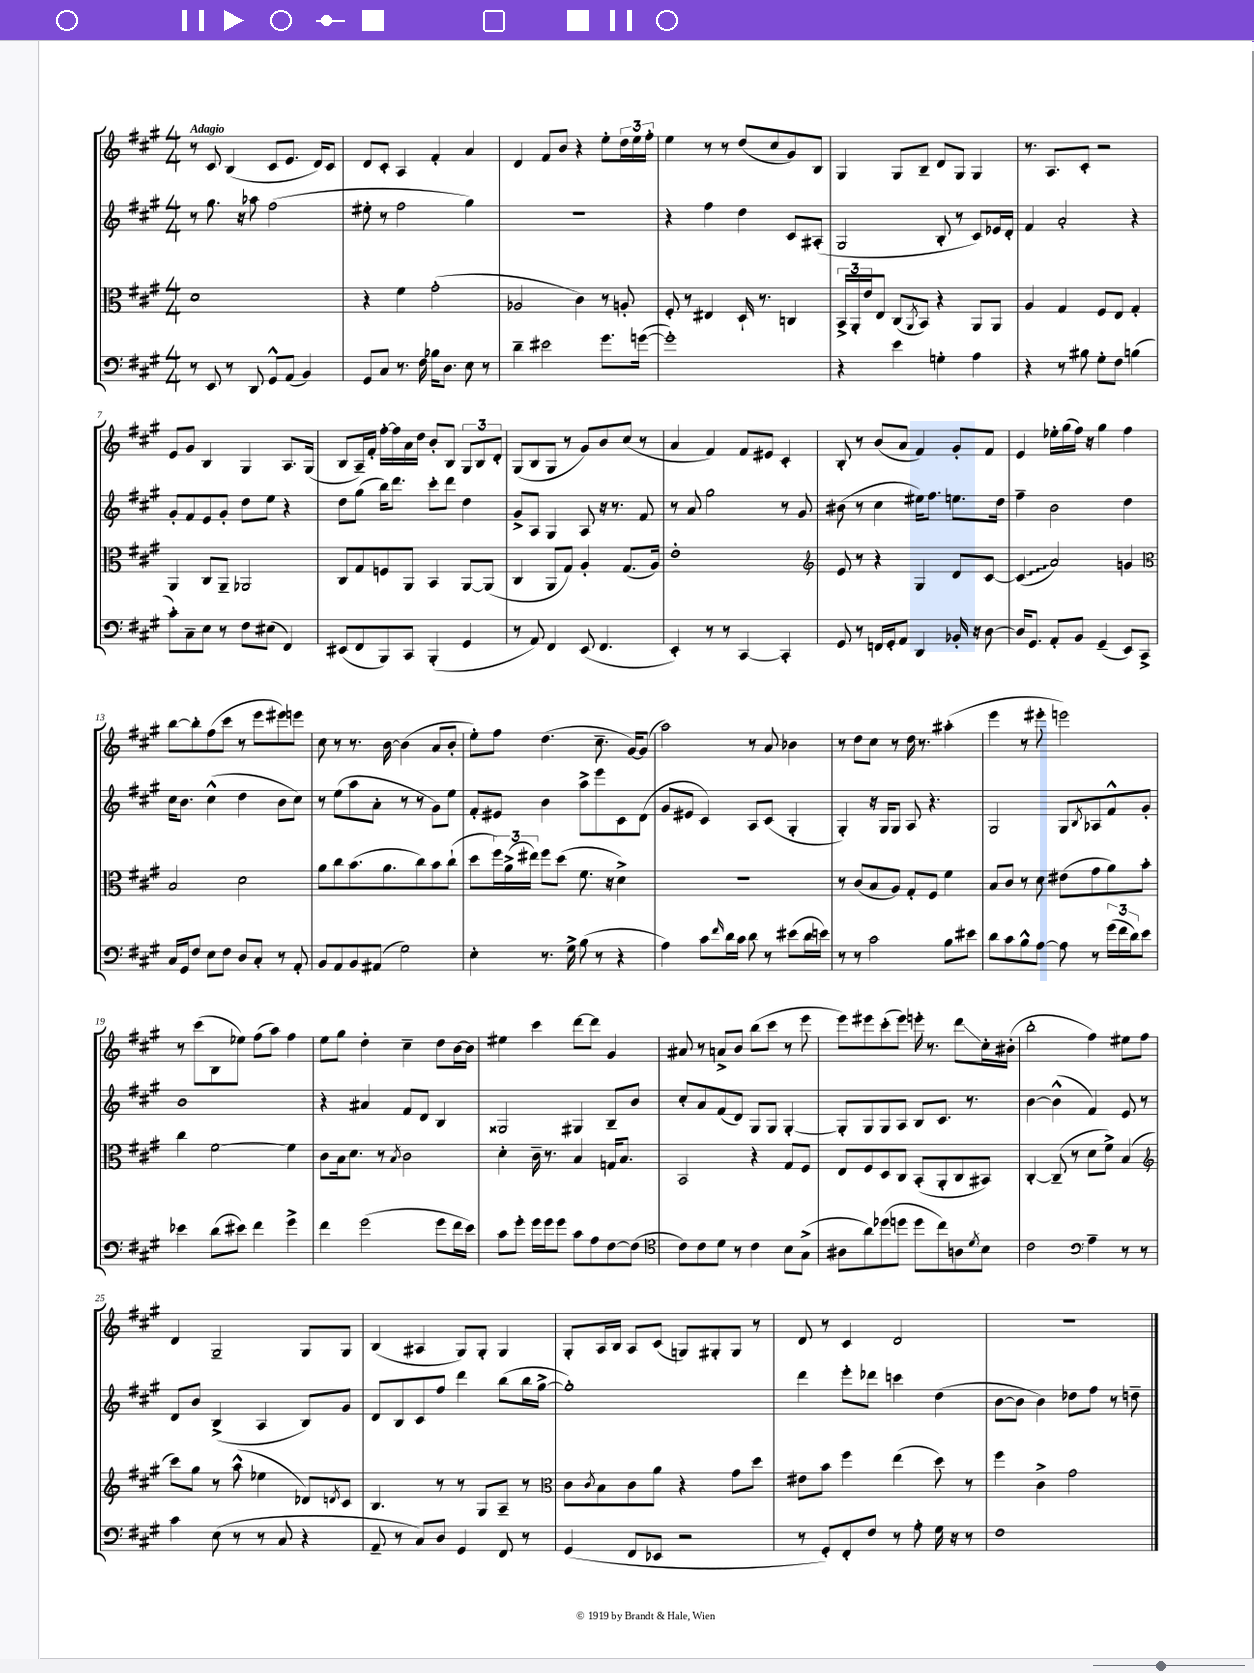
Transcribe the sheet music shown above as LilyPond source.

<<
\new StaffGroup <<
\new Staff = "s0" {
    \clef treble \key a \major \numericTimeSignature \time 4/4 \tempo "Adagio"
    r8 cis'8 b4( cis'8 e'8. d'16) cis'8 |
    d'8 cis'8-. a4 fis'4-. a'4 |
    d'4 fis'8 b'8 r4 e''8-. \tuplet 3/2 { d''16 e''16 fis''16-. } |
    e''4 r8 r8 d''8( cis''8 gis'8) b8 |
    gis4 gis8 b8-- d'8 gis8 gis4 |
    r8. a8. cis'8-. r2 |
    e'8 gis'8 b4 gis4 a8. gis16( |
    b8 a16--) fis'16-. fis''16~-. fis''16 a'16 d''16 b'8-. b8 \tuplet 3/2 { gis8 b8 d'8-. } |
    gis8( b8 gis8 r8 gis'8) b'8 cis''8( r8 |
    a'4 fis'4) fis'8 eis'8 cis'4-. |
    b8-. r8 b'8( a'8 fis'4) gis'8-. fis'8 |
    e'4 ees''16-. gis''16( fis''16) r16 gis''4 fis''4 |
    b''8~ b''8-. fis''8( cis'''8 r8 e'''8 eis'''8) e'''8 |
    cis''8 r8 r8. b'16~ b'4( a'8 b'8-. |
    e''8-.) fis''8 d''4.( cis''8.-- gis'16~) gis'8( |
    a''2) r8 a'8 bes'4 |
    r8 d''8 cis''8 r8 d''16 r8. ais''4-.( |
    e'''4 r8 eis'''8-. e'''2) |
    r8 cis'''8( b8 ees''8) fis''8( a''8) fis''4 |
    e''8 gis''8 d''4-. cis''4-- d''8 b'16~ b'16 |
    eis''4 cis'''4 d'''8~ d'''8 gis'4 |
    ais'8 r8 a'8-> b'8 b''8( cis'''8 r8 e'''8 |
    e'''8) eis'''8 cis'''8-.( eis'''8) e'''16-. r8. d'''8\glissando cis''16-. bis'16-.( |
    b''2-. fis''4) eis''8 fis''8 |
    d'4 gis2-- gis8 gis8 |
    b4( ais4 gis8) gis8-. gis4 |
    gis8-. a16 b16 a8 cis'8( g8) gis8-. gis8 r8 |
    d'8 r8 cis'4 d'2 |
    R1 \bar "|." |
}
\new Staff = "s1" {
    \clef treble \key a \major \numericTimeSignature \time 4/4
    r8 gis''8. r16 aes''8 fis''2( |
    eis''8-. r8 fis''2 gis''4) |
    R1 |
    r4 fis''4 d''4 cis'8 ais8-.( |
    gis2 b8-. r8 cis'8) ees'16 d'16-. |
    fis'4 a'2-. r4 |
    gis'8-. fis'8 e'8 gis'8-. d''8 e''8 r4 |
    d''8 gis''8( b''16) d'''8. cis'''8-. d'''8 d''4 |
    gis'8-> a8 gis4 a8 r16 r8. fis'8 |
    r8 a'8 gis''2 r8 gis'8 |
    bis'8( r8 cis''4 eis''16) fis''8. e''8. d''16 |
    fis''4-- b'2 d''4 |
    cis''16 b'8. cis''4-^( d''4 b'8 cis''8) |
    r8 e''8( a''8 a'8-. r8 r8 gis'8) e''8 |
    fis'8-. eis'8 b'4 a''8-> e'''8 cis'8 d'8( |
    gis'8 eis'8 cis'4) a8 cis'8( gis4-. |
    gis4-.) r16 gis16 gis8 a8 r4. |
    gis2 gis8 \acciaccatura { b8 } aes8 fis'8-^ gis'8-. |
    b'1 |
    r4 ais'4 fis'8 d'8 b4 |
    gisis2 gis4 b8-- b'8 |
    cis''8-. a'8 fis'8( d'8) gis8 gis8 gis4~-. |
    gis8-. gis8 gis8 a8 b8 cis'8. r8. |
    b'4~ b'4-^( fis'4) e'8 r8 |
    d'8 b'8 b4->( a4 b8) gis'8 |
    d'8 b8 cis'8 fis''8 d'''4 b''8( b''16 gis''16~-> |
    gis''1-.) |
    d'''4 e'''8-. des'''8 c'''4 d''4( |
    b'8~ b'8 b'4) des''8 fis''8 r8 d''8-- \bar "|." |
}
\new Staff = "s2" {
    \clef alto \key a \major \numericTimeSignature \time 4/4
    d'1 |
    r4 fis'4 gis'2-.( |
    aes2 cis'4) r8 a8-. |
    fis8-. r8 eis4 d16-! r8. c4 |
    \tuplet 3/2 { b,16-> a,16-. e'16 } e8 cis8( \acciaccatura { a,8 } b,8) r4 a,8 a,8 |
    a4 gis4 fis8 e8 gis4-. |
    a,4 cis8 a,8-- aes,2 |
    cis8 gis8 f8 a,8 b,4 a,8~ a,8( |
    cis4 a,8 gis8) a4-. gis8.( a16) |
    e'1-. |
    \clef treble e'8 r8 r4 gis4 d'8 cis'8~ |
    \once \override Glissando.style = #'zigzag cis'4\glissando( a'2) g'4 |
    \clef alto b2 d'2 |
    a'8 cis''8 b'8.( a'8. cis''8) b'8 cis''8-!( |
    d''8 \tuplet 3/2 { fis''16) a'16->( eis''16) } fis''8 d''8( fis'8. r16 d'4->) |
    R1 |
    r8 cis'8( b8 a8) gis8-. fis8 fis'4 |
    b8 cis'8 r8 d'8 eis'8( gis'8 a'8) b'8-. |
    cis''4 fis'2~ fis'4 |
    cis'8 b16 d'8. r8 \acciaccatura { b8 } cis'2 |
    d'4-. cis'16-- r8. b4 g16 b8. |
    b,2 r4 gis8 fis8 |
    e8 fis8 d8 cis8 b,8-.( a,8-. cis8 bis,8) |
    cis4~-. cis8--( r8 d'8 fis'8->) b4( |
    \clef treble cis'''8) gis''8 r8 a''8-^( ees''4 des'8) \acciaccatura { d'8 } cis'8 |
    b4. r8 r8 gis8 a8-- r8 |
    \clef alto cis'8 \acciaccatura { cis'8 } b8 cis'8 a'8 r4 gis'8 d''8 |
    eis'8 b'8 fis''4 e''4( d''8) r8 |
    fis''4 cis'4-> gis'2 \bar "|." |
}
\new Staff = "s3" {
    \clef bass \key a \major \numericTimeSignature \time 4/4
    r8 e,8 r8 d,8 gis,8-^ a,8( b,4) |
    gis,8 cis8 r8. fis16 bes16 d8. e8 r8 |
    d'4-- eis'2 gis'8. g'16~( |
    g'1-.) |
    r4 e'4 g4-. a4 |
    r4 r8 bis8 gis8-. fis8 b4( |
    cis'8-.) cis8-- e8 r8 fis8 eis8( fis,4) |
    eis,8( fis,8 b,,8) cis,8 b,,4-.( gis,4 |
    r8 a,8) fis,4 e,8( fis,4. |
    e,4-.) r8 r8 cis,4~ cis,4-. |
    gis,8 r8 f,16 gis,16-. a,8 d,4 bes,16-. r16 d8~ |
    d16 gis,8. a,8-. b,8 gis,4--( e,8) cis,8-> |
    cis16 gis,16 fis8 e8 fis8 d8 cis8-. r8 a,8-. |
    b,8 a,8 b,8 ais,8( gis2) |
    e4-. r8. gis16-> b8( r8 r4 |
    a4) cis'8 \grace { fis'16 } d'16 cis'16 d'8 r8 eis'8( d'16 e'16) |
    r8 r8 cis'2 b8 eis'8 |
    d'8 cis'8 b8-^ a8~ a8 r8 \tuplet 3/2 { gis'16( fis'16 d'16) } e'8 |
    ees'4 d'8( eis'8) fis'4 gis'4-> |
    fis'4 gis'2( gis'8 fis'16 e'16) |
    cis'8 gis'8-. gis'16 gis'16 gis'8 cis'8 a8 fis8~ fis8( |
    \clef tenor cis'8) cis'8 d'8 r8 cis'4 b8 gis8->( |
    ais8 a'8) des''8( d''8 d''8 cis''8) a8 \acciaccatura { d'8 } b8 |
    cis'2 \clef bass a4-- r8 r8 |
    cis'4 e8( r8 r8 cis8 r4 |
    a,8-- r8 cis8) d8 gis,4 fis,8 r8 |
    gis,4( fis,8 ees,8 r2 |
    r8 gis,8-.) fis,8-. fis8 r8 a8-. gis16 r16 r8 |
    fis1 \bar "|." |
}
>>
>>
